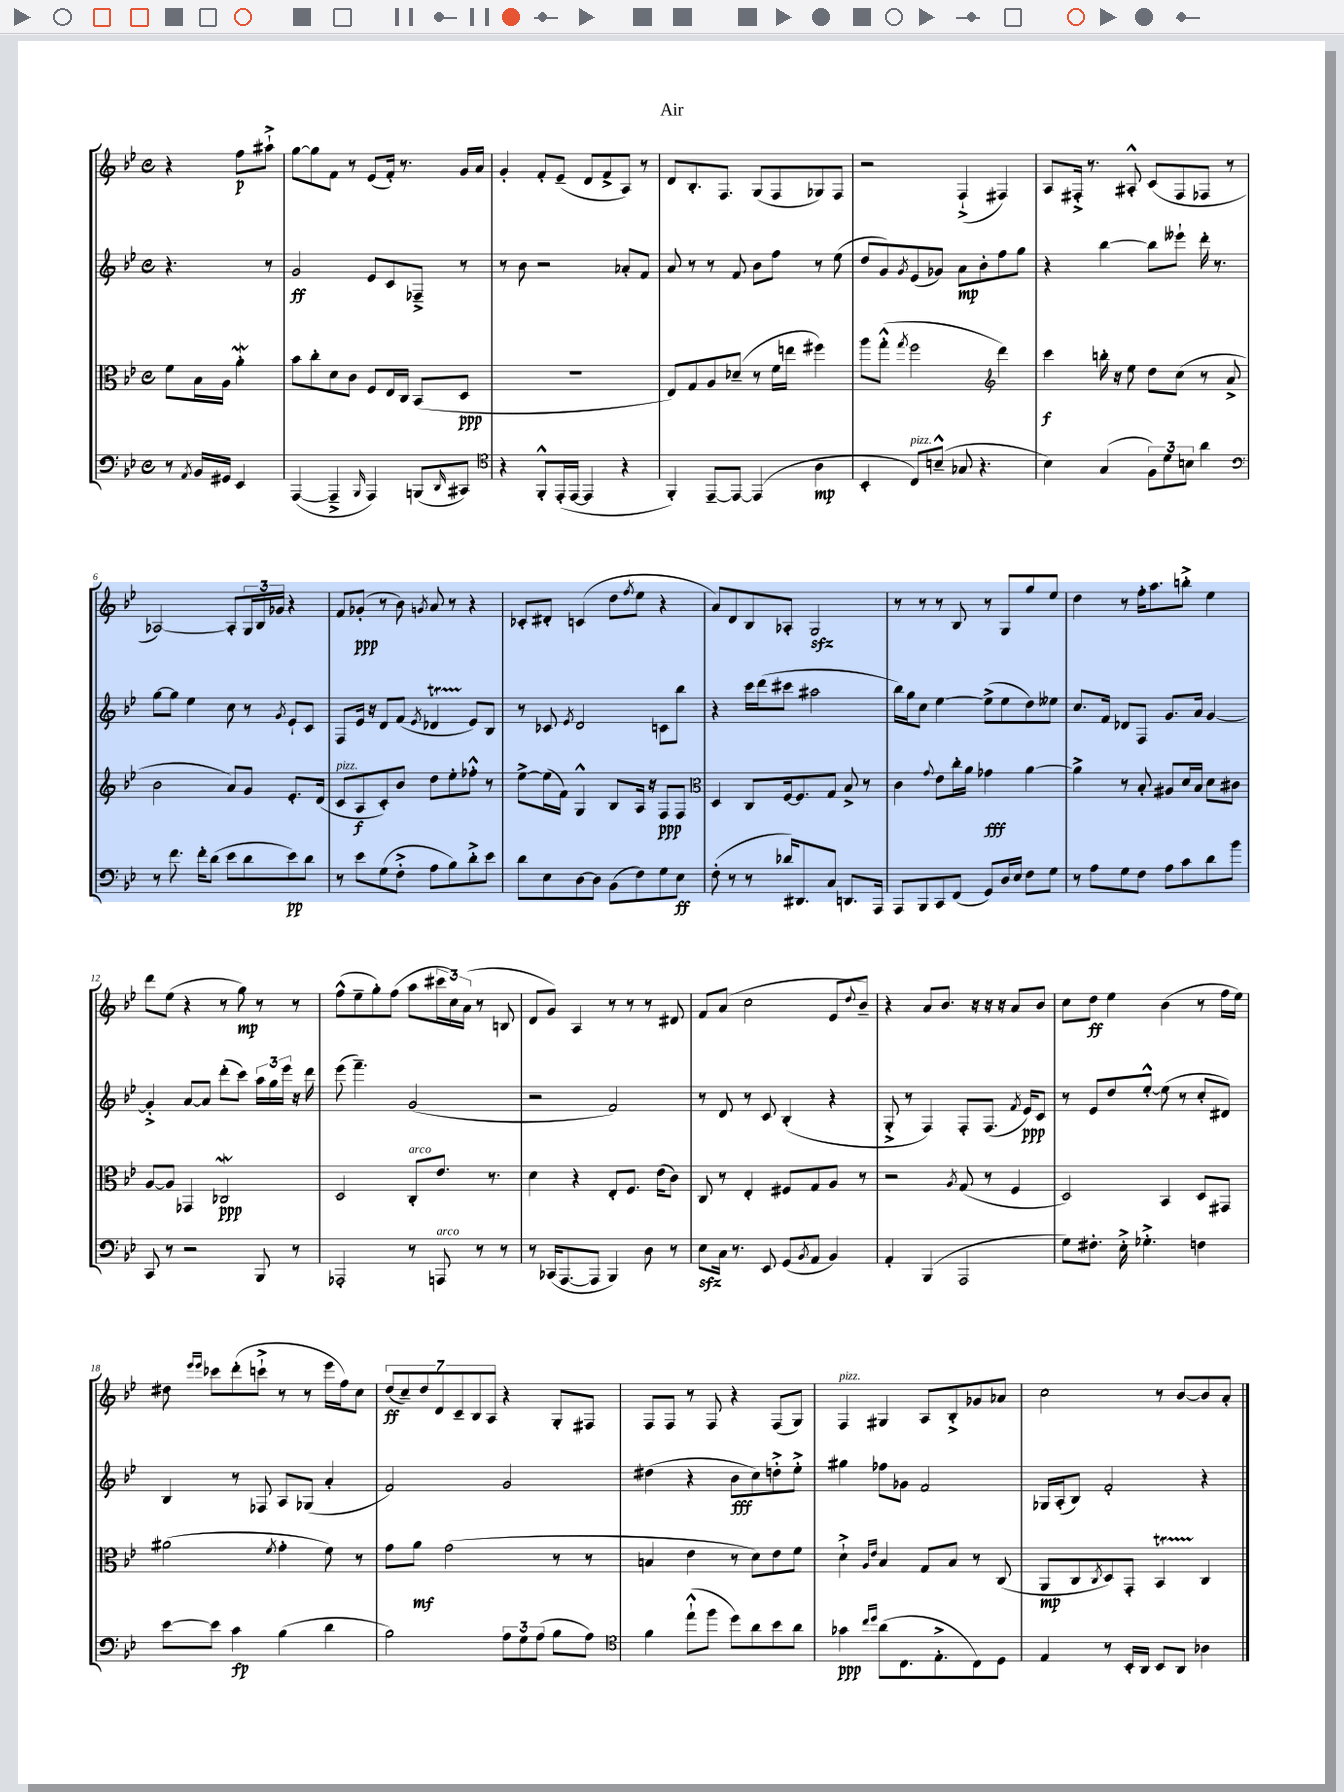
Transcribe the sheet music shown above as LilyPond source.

\header { title = "Air" }
<<
\new StaffGroup <<
\new Staff = "s0" {
    \clef treble \key bes \major \defaultTimeSignature \time 4/4 \partial 2
    r4 f''8\p ais''8-!-> |
    g''8~ g''8 f'8 r8 ees'8( f'16-.) r8. g'16 a'16 |
    g'4-. f'8-. ees'8--( d'8 f'8-> a8) r8 |
    d'8 bes8.-. f8. g8( f8 ges8) f8 |
    r2 f4-!->( fis4) |
    a8 fis16-.-> r8. ais8-.-^ c'8( fis8 fes8 r8 |
    aes2~) aes8-. \tuplet 3/2 { g16 bes16 ges'16 } r4 |
    f'8 ges'8-.\ppp( r8 bes'8) \acciaccatura { g'8 } a'8 r8 r4 |
    ces'8-. dis'8-. c'4( d''8 \acciaccatura { f''8 } ees''8 r4 |
    a'8) d'8 bes8 aes8-. g2\sfz |
    r8 r8 r8 bes8 r8 g8 g''8 ees''8 |
    d''4 r8 f''16-. a''8. b''8-.-> ees''4 |
    d'''8 ees''8( r4 r8 g''8\mp) r8 r8 |
    f''8-^( ees''8-- g''8-.) f''8( a''8 \tuplet 3/2 { cis'''16 c''16) a'16( } r8 b8 |
    d'8 g'8) a4 r8 r8 r8 dis'8 |
    f'8 a'8( c''2 ees'8 \appoggiatura { d''8 } bes'8--) |
    r4 a'8 bes'8. r16 r16 r16 a'8 bes'8 |
    c''8 d''8\ff ees''4 bes'4( r8 f''16 ees''16) |
    dis''8 \grace { ees'''16 ees'''16 } ces'''8 d'''8-.( c'''8-!-> r8 r8 ees'''16 f''16) c''8 |
    \tuplet 7/4 { d''8\ff( c''8--) d''8 d'8 c'8-- bes8 a8 } r4 g8-. fis8 |
    f8 f8 r8 f8 r4 f8( g8) |
    f4^\markup { \italic "pizz." } gis4 a8 bes8-.-> ges'8 aes'8 |
    c''2 r8 bes'8~ bes'8 a'8-. \bar "|." |
}
\new Staff = "s1" {
    \clef treble \key bes \major \defaultTimeSignature \time 4/4 \partial 2
    r4. r8 |
    g'2\ff ees'8 c'8 fes8---> r8 |
    r8 bes'8 r2 aes'8-. f'8 |
    a'8 r8 r8 f'8 bes'8 f''8 r8 ees''8( |
    d''8 g'8) \acciaccatura { g'8 } ees'8( ges'8) a'8\mp bes'8-. f''8 g''8 |
    r4 bes''4~ bes''8 eeses'''8-! d'''16-. r8. |
    g''8~ g''8 ees''4 c''8 r8 \acciaccatura { g'8 } ees'8-! c'8 |
    f8 ees'16 r16 d'8 f'8( \acciaccatura { ees'8 } des'4\startTrillSpan ees'8\stopTrillSpan) bes8 |
    r8 ces'8 \acciaccatura { ees'8 } d'2 c'8 bes''8 |
    r4 c'''16 d'''16( cis'''8 ais''2 |
    bes''16) g''16 c''8 ees''4~ ees''8->( ees''8 d''8) eeses''8 |
    c''8. f'16 des'8 f8 g'8. a'16 g'4~ |
    g'4-.-> a'8~ a'8 d'''8-.( c'''8) \tuplet 3/2 { a''16 g''16 ees'''16 } r16 d'''16 |
    ees'''8( f'''4.--) g'2( |
    r2 f'2) |
    r8 d'8 r8 c'8 bes4-.( r4 |
    g8-.-> r8 f4) f8-. f8.( \acciaccatura { f'8 } ees'16\ppp) c'8 |
    r8 ees'8 d''8 ees''8~-.-^ ees''8( r8 c''8-. dis'8) |
    bes4 r8 fes8 a8 ges8( a'4-. |
    f'2) g'2 |
    dis''4( r4 bes'8\fff c''8) d''8-.-> ees''8-.-> |
    gis''4 fes''8 ges'8 f'2 |
    ges16 a16-.( bes8) f'2-. r4 \bar "|." |
}
\new Staff = "s2" {
    \clef alto \key bes \major \defaultTimeSignature \time 4/4 \partial 2
    f'8 bes16 a16 a'4-.\mordent |
    bes'8 c''8-. d'8 c'8 f8 ees16 c16 bes,8( d8\ppp |
    R1 |
    ees8) g8 a8 des'8--( r8 f'16 e''16 fis''4) |
    a''8 g''8-.-^( \acciaccatura { g''8 } f''2 \clef treble d'''4) |
    c'''4\f b''16-. r16 ees''8 d''8 c''8( r8 a'8-> |
    bes'2 a'8) g'8 ees'8.-. d'16( |
    c'8^\markup { \italic "pizz." } a8\f c'8-.) bes'8 d''8 ees''8-. fes''8-.-^ r8 |
    ees''8~-> ees''16( f'16) g4-^ bes8 a16 r16 f8\ppp f8 |
    \clef alto d4 c8 f16~ f8. g8 bes8-> r8 |
    c'4 \appoggiatura { g'8 } ees'8 c''16-. a'16 ges'4\fff a'4~ |
    a'4-> r8 bes8-. ais8 d'16 bes16 d'8 cis'8 |
    a8~ a8 ges,4 ces2\mordent\ppp |
    d2 c8-.^\markup { \italic "arco" } ees'8. r8. |
    d'4 r4 ees8-. f8. ees'16( c'8) |
    c8 r8 ees4-. fis8 g8 a8 r8 |
    r2 \acciaccatura { a8 } g8( r8 f4 |
    d2) bes,4 d8 gis,8 |
    ais'2( \acciaccatura { f'8 } g'4-. f'8) r8 |
    g'8 a'8\mf g'2( r8 r8 |
    b4 ees'4 r8 d'8) ees'8 f'8 |
    d'4-!-> \grace { a16 ees'16 } bes4 g8 bes8 r8 c8( |
    a,8\mp c8 \acciaccatura { c8 } d8) g,8-. bes,4\startTrillSpan c4\stopTrillSpan \bar "|." |
}
\new Staff = "s3" {
    \clef bass \key bes \major \defaultTimeSignature \time 4/4 \partial 2
    r8 \acciaccatura { a,8 } bes,16 gis,16 ees,4 |
    a,,4~( a,,4---> \grace { bes,,16 } a,,4) b,,8( \grace { d,16 } cis,8) |
    \clef tenor r4 f,8-.-^ ees,16-.( ees,16~ ees,4 r4 |
    f,4-.) ees,8~-- ees,8~ ees,4( a4\mp |
    bes,4-. c8^\markup { \italic "pizz." }) b8---^( ges8 r4. |
    bes4) g4( \tuplet 3/2 { f8) d'8 b8 } a'4 |
    \clef bass r8 f'8. f'16-. d'8( ees'8 d'8 ees'8\pp) d'8 |
    r8 ees'8 g8( f8-.-> a8 bes8) d'8-.-> ees'8 |
    d'8 ees8 d8~ d8 bes,8( f8) g8 ees8\ff |
    f8-.( r8 r8 des'16) dis,8. c8 d,8. a,,16 |
    a,,8 bes,,8 c,8 f,8( g,8) d16 ees16 f8 g8 |
    r8 a8 g8 f8 a8 c'8 d'8 bes'8 |
    c,8 r8 r2 bes,,8 r8 |
    aes,,2-. r8 a,,8^\markup { \italic "arco" } r8 r8 |
    r8 ces,16( a,,8.~ a,,8 bes,,4) d8 r8 |
    ees8\sfz c16 r8. ees,8 g,8( \acciaccatura { bes,8 } a,8 bes,4) |
    a,4-. bes,,4( a,,2 |
    g8) fis8.-. ees16-.-> ges4.-.-> f4 |
    ees'8~ ees'8 c'4\fp bes4( d'4 |
    bes2) \tuplet 3/2 { a8 g8 a8( } bes8 a8) |
    \clef tenor f'4 ees''8-!-^( f''8 d''8) a'8 bes'8 a'8 |
    ges'4\ppp \grace { c''16 d''16 } a'8( c8. ees8.-.-> c8) d8 |
    ees4 r8 bes,16-. a,16 bes,8 a,8 aes4 \bar "|." |
}
>>
>>
